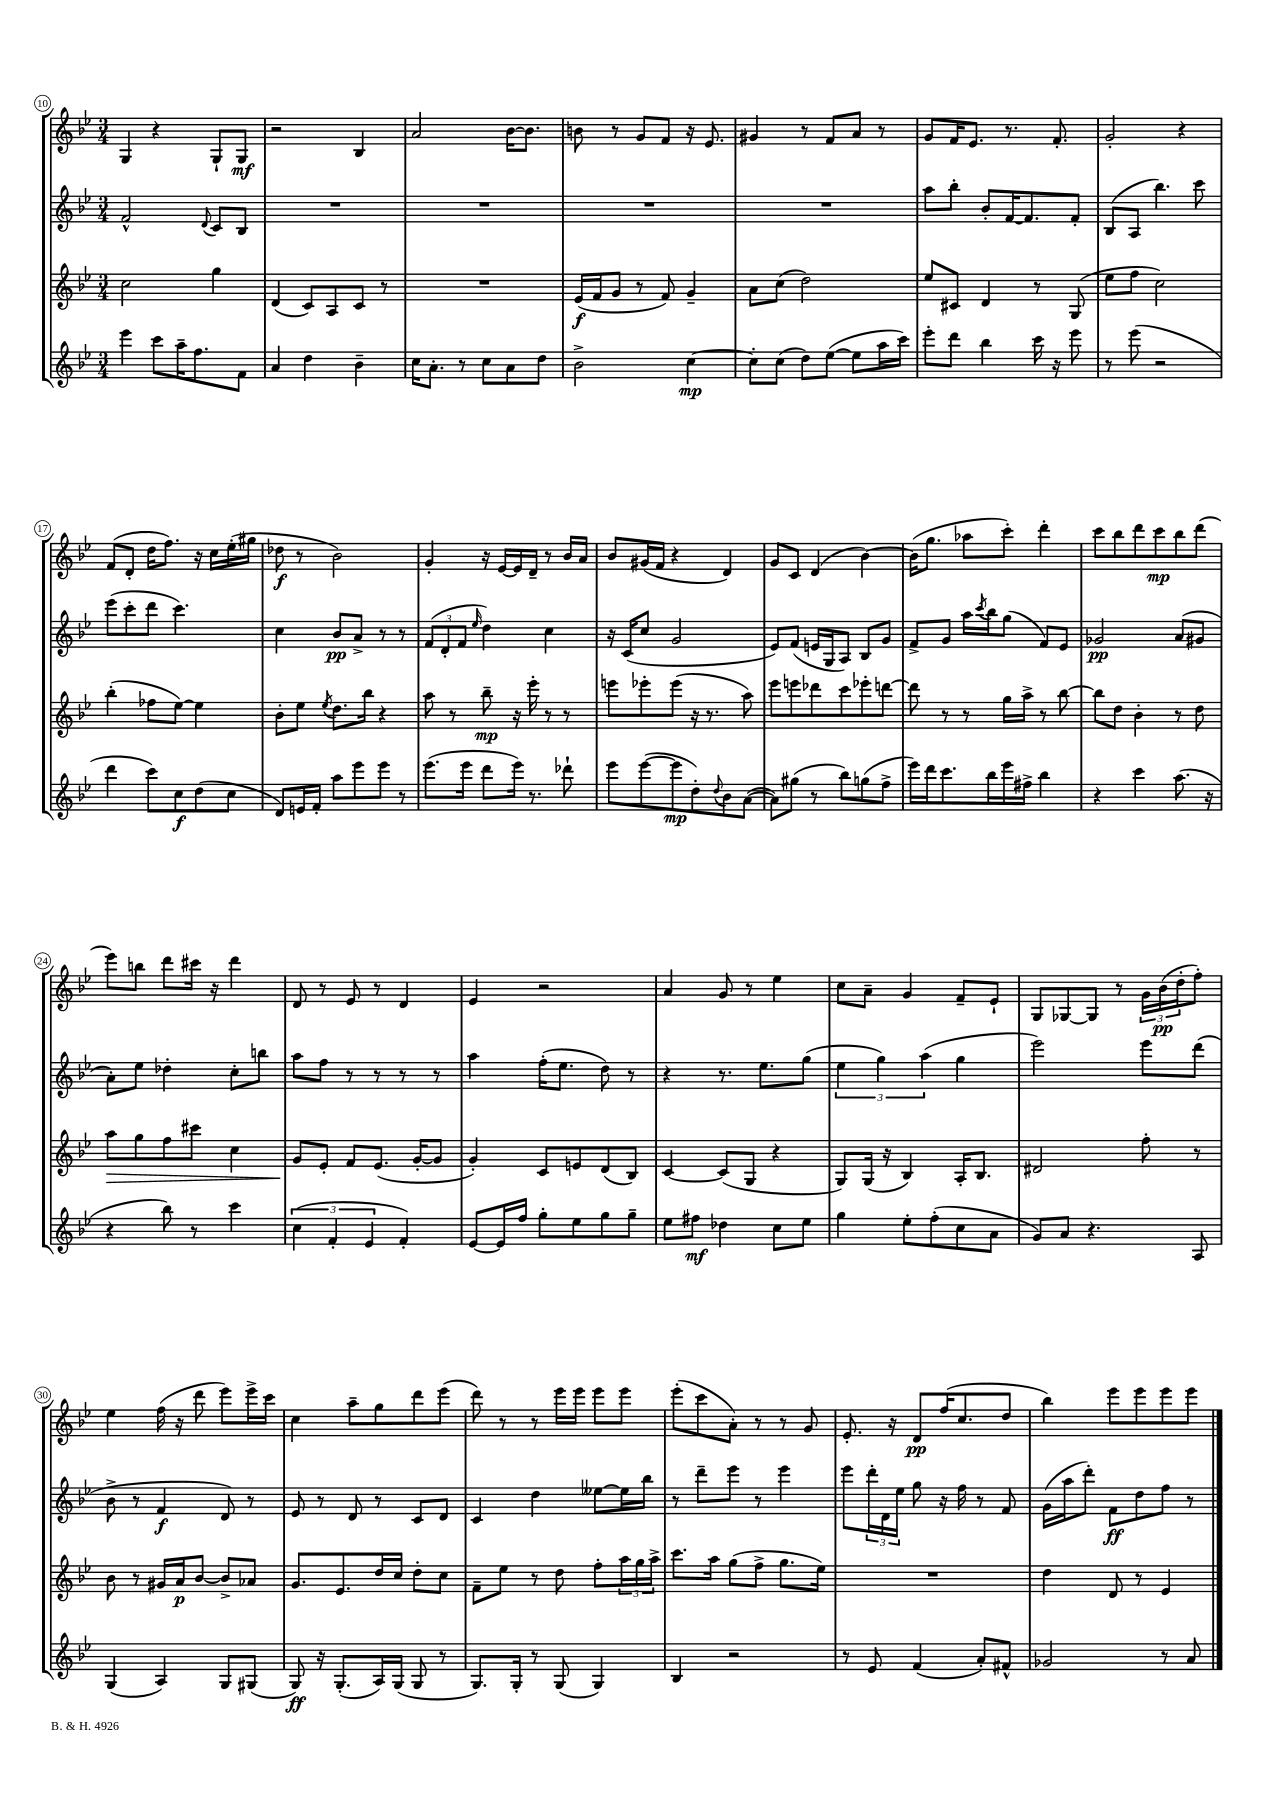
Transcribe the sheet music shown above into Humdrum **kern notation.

**kern	**kern	**kern	**kern
*staff4	*staff3	*staff2	*staff1
*clefG2	*clefG2	*clefG2	*clefG2
*k[b-e-]	*k[b-e-]	*k[b-e-]	*k[b-e-]
*M3/4	*M3/4	*M3/4	*M3/4
4eee-	2cc	2f^^	4G
8ccc	.	.	4r
16aa~	.	.	.
8.ff	.	.	.
.	.	8qqd	.
.	4gg	8c	8G`
8f	.	8B-	8G
=	=	=	=
4a	(4d	2.r	2r
4dd	8c)	.	.
.	8A	.	.
4b-~	8c	.	4B-
.	8r	.	.
=	=	=	=
16cc	2.r	2.r	2a
8.a'	.	.	.
8r	.	.	.
8cc	.	.	.
8a	.	.	[16b-
.	.	.	8.b-]
8dd	.	.	.
=	=	=	=
2b-^	(16e-	2.r	8b
.	16f	.	.
.	8g	.	8r
.	8r	.	8g
.	8f)	.	8f
[4cc	4g~	.	16r
.	.	.	8.e-
=	=	=	=
8cc']	8a	2.r	4g#
(8cc	(8cc	.	.
8dd)	2dd)	.	8r
([8ee-	.	.	8f
8ee-]	.	.	8a
16aa	.	.	8r
16ccc)	.	.	.
=	=	=	=
8eee-'	8ee-	8aa	8g
8ddd	8c#	8bb-'	16f
.	.	.	8.e-
4bb-	4d	8b-'	.
.	.	[16f	8.r
.	.	8.f]	.
16ccc	8r	.	.
16r	.	.	8.f'
8eee-	(8G	8f'	.
=	=	=	=
8r	8ee-	(8B-	2g'
(8eee-	8ff	8A	.
2r	2cc)	4.bb-)	.
.	.	.	4r
.	.	8ccc	.
=	=	=	=
4ddd	(4bb-'	(8eee-	(8f
.	.	8ccc'	8d'
8ccc)	8ff-	8ddd	16dd
.	.	.	8.ff)
8cc	[8ee-)	4.ccc)	.
(8dd	4ee-]	.	16r
.	.	.	16cc
8cc	.	.	(16ee-'
.	.	.	16gg#
=	=	=	=
8d)	8b-'	4cc	8dd-
16e	8ee-	.	8r
16f'	.	.	.
.	8qee-	.	.
8aa	8.dd	8b-	2b-)
8eee-	.	8a^	.
.	16bb-	.	.
8eee-	4r	8r	.
8r	.	8r	.
=	=	=	=
(8.eee-	8aa	(12f	4g'
.	.	12d'	.
.	8r	.	.
.	.	12f	.
16eee-	.	.	.
.	.	16qqee-	.
8ddd	8bb-~	4dd)	16r
.	.	.	[16e-
16eee-)	16r	.	16e-]
8.r	16eee-'	.	16d~
.	8r	4cc	8r
8ddd-`	8r	.	16b-
.	.	.	16a
=	=	=	=
8eee-	8eee	16r	8b-
.	.	(16c	.
([8eee-	8eee-'	8cc	(16g#
.	.	.	16f
8eee-]	(8eee-	2g	4r
8dd')	16r	.	.
.	8.r	.	.
8qqdd	.	.	.
8b-	.	.	4d)
([8a	8aa)	.	.
=	=	=	=
8a])	8eee-	8e-)	8g
(8gg#	8eee	(8f	8c
8r	8ddd-	16e	(4d
.	.	16G	.
8bb-)	8ccc	8A)	.
(8gg	8eee-'	8B-	[4b-)
8ff^	[8ddd	8g	.
=	=	=	=
16eee-)	8ddd]	8f^	(16b-]
16ddd	.	.	8.gg
8.ccc	8r	8g	.
.	8r	16aa	8aa-
.	.	8qccc	.
16bb-	.	16bb-	.
16eee-	16gg	(8gg	8ccc')
16ff#^	16aa^	.	.
4bb-	8r	8f)	4ddd'
.	[8bb-	8e-	.
=	=	=	=
4r	8bb-]	2g-	8ccc
.	8dd	.	8bb-
4ccc	4b-'	.	8ddd
.	.	.	8ccc
(8.aa	8r	(8a	8bb-
.	8dd	8g#	(8ddd
16r	.	.	.
=	=	=	=
4r	8aa	8a')	8eee-)
.	8gg	8ee-	8bb
8bb-)	8ff	4dd-'	8ddd
8r	8ccc#	.	16ccc#
.	.	.	16r
4ccc	4cc	8cc'	4ddd
.	.	8bb	.
=	=	=	=
(6cc	8g	8aa	8d
.	8e-'	8ff	8r
6f'	.	.	.
.	8f	8r	8e-
6e-	.	.	.
.	(8.e-	8r	8r
4f')	.	8r	4d
.	[16g'	.	.
.	8g]	8r	.
=	=	=	=
[8e-	4g')	4aa	4e-
16e-]	.	.	.
16ff	.	.	.
8gg'	8c	(16ff'	2r
.	.	8.ee-	.
8ee-	8e	.	.
8gg	(8d	8dd)	.
8gg~	8B-)	8r	.
=	=	=	=
8ee-	[4c	4r	4a
8ff#	.	.	.
4dd-	(8c]	8.r	8g
.	8G	.	8r
.	.	8.ee-	.
8cc	4r	.	4ee-
8ee-	.	(8gg	.
=	=	=	=
4gg	8G)	6ee-	8cc
.	(16G	.	8a~
.	.	6gg)	.
.	16r	.	.
8ee-'	4B-)	.	4g
.	.	(6aa	.
(8ff'	.	.	.
8cc	16A'	4gg	8f~
.	8.B-	.	.
8a	.	.	8e-`
=	=	=	=
8g)	2d#	2eee-)	8G
8a	.	.	[8G-
4.r	.	.	8G-]
.	.	.	8r
.	8ff'	8eee-	24g
.	.	.	(24b-
.	.	.	24dd'
8A	8r	(8ddd	8ff')
=	=	=	=
(4G	8b-	8b-^	4ee-
.	8r	8r	.
4A)	16g#	4f	(16ff
.	16a	.	16r
.	[8b-	.	8ddd
8G	8b-^]	8d)	8eee-)
(8G#	8a-	8r	16eee-^
.	.	.	16ccc
=	=	=	=
8G)	8.g	8e-	4cc
16r	.	8r	.
(8.G'	8.e-	.	.
.	.	8d	8aa~
16A)	16dd	8r	8gg
(16G	16cc	.	.
8G	8dd'	8c	8ddd
8r	8cc	8d	(8eee-
=	=	=	=
8.G)	8f~	4c	8ddd)
.	8ee-	.	8r
16G'	.	.	.
8r	8r	4dd	8r
(8G	8dd	.	16eee-
.	.	.	16eee-
4G)	8ff'	[8ee--	8eee-
.	24aa	16ee--]	8eee-
.	24gg	.	.
.	.	16bb-	.
.	24aa^	.	.
=	=	=	=
4B-	8.ccc	8r	(8eee-'
.	.	8ddd~	8ccc
.	16aa	.	.
2r	(8gg	8eee-	8a')
.	8ff^	8r	8r
.	8.gg	4eee-	8r
.	.	.	8g
.	16ee-)	.	.
=	=	=	=
8r	2.r	8eee-	8.e-'
8e-	.	24ddd'	.
.	.	24d	.
.	.	.	16r
.	.	24ee-	.
(4f	.	8gg	8d
.	.	16r	(16ff
.	.	16ff	8.cc
8a')	.	8r	.
8f#^^	.	8f	8dd
=	=	=	=
2g-	4dd	(16g	4bb-)
.	.	16aa	.
.	.	8ddd')	.
.	8d	8f	8eee-
.	8r	8dd	8eee-
8r	4e-	8ff	8eee-
8a	.	8r	8eee-
==	==	==	==
*-	*-	*-	*-
